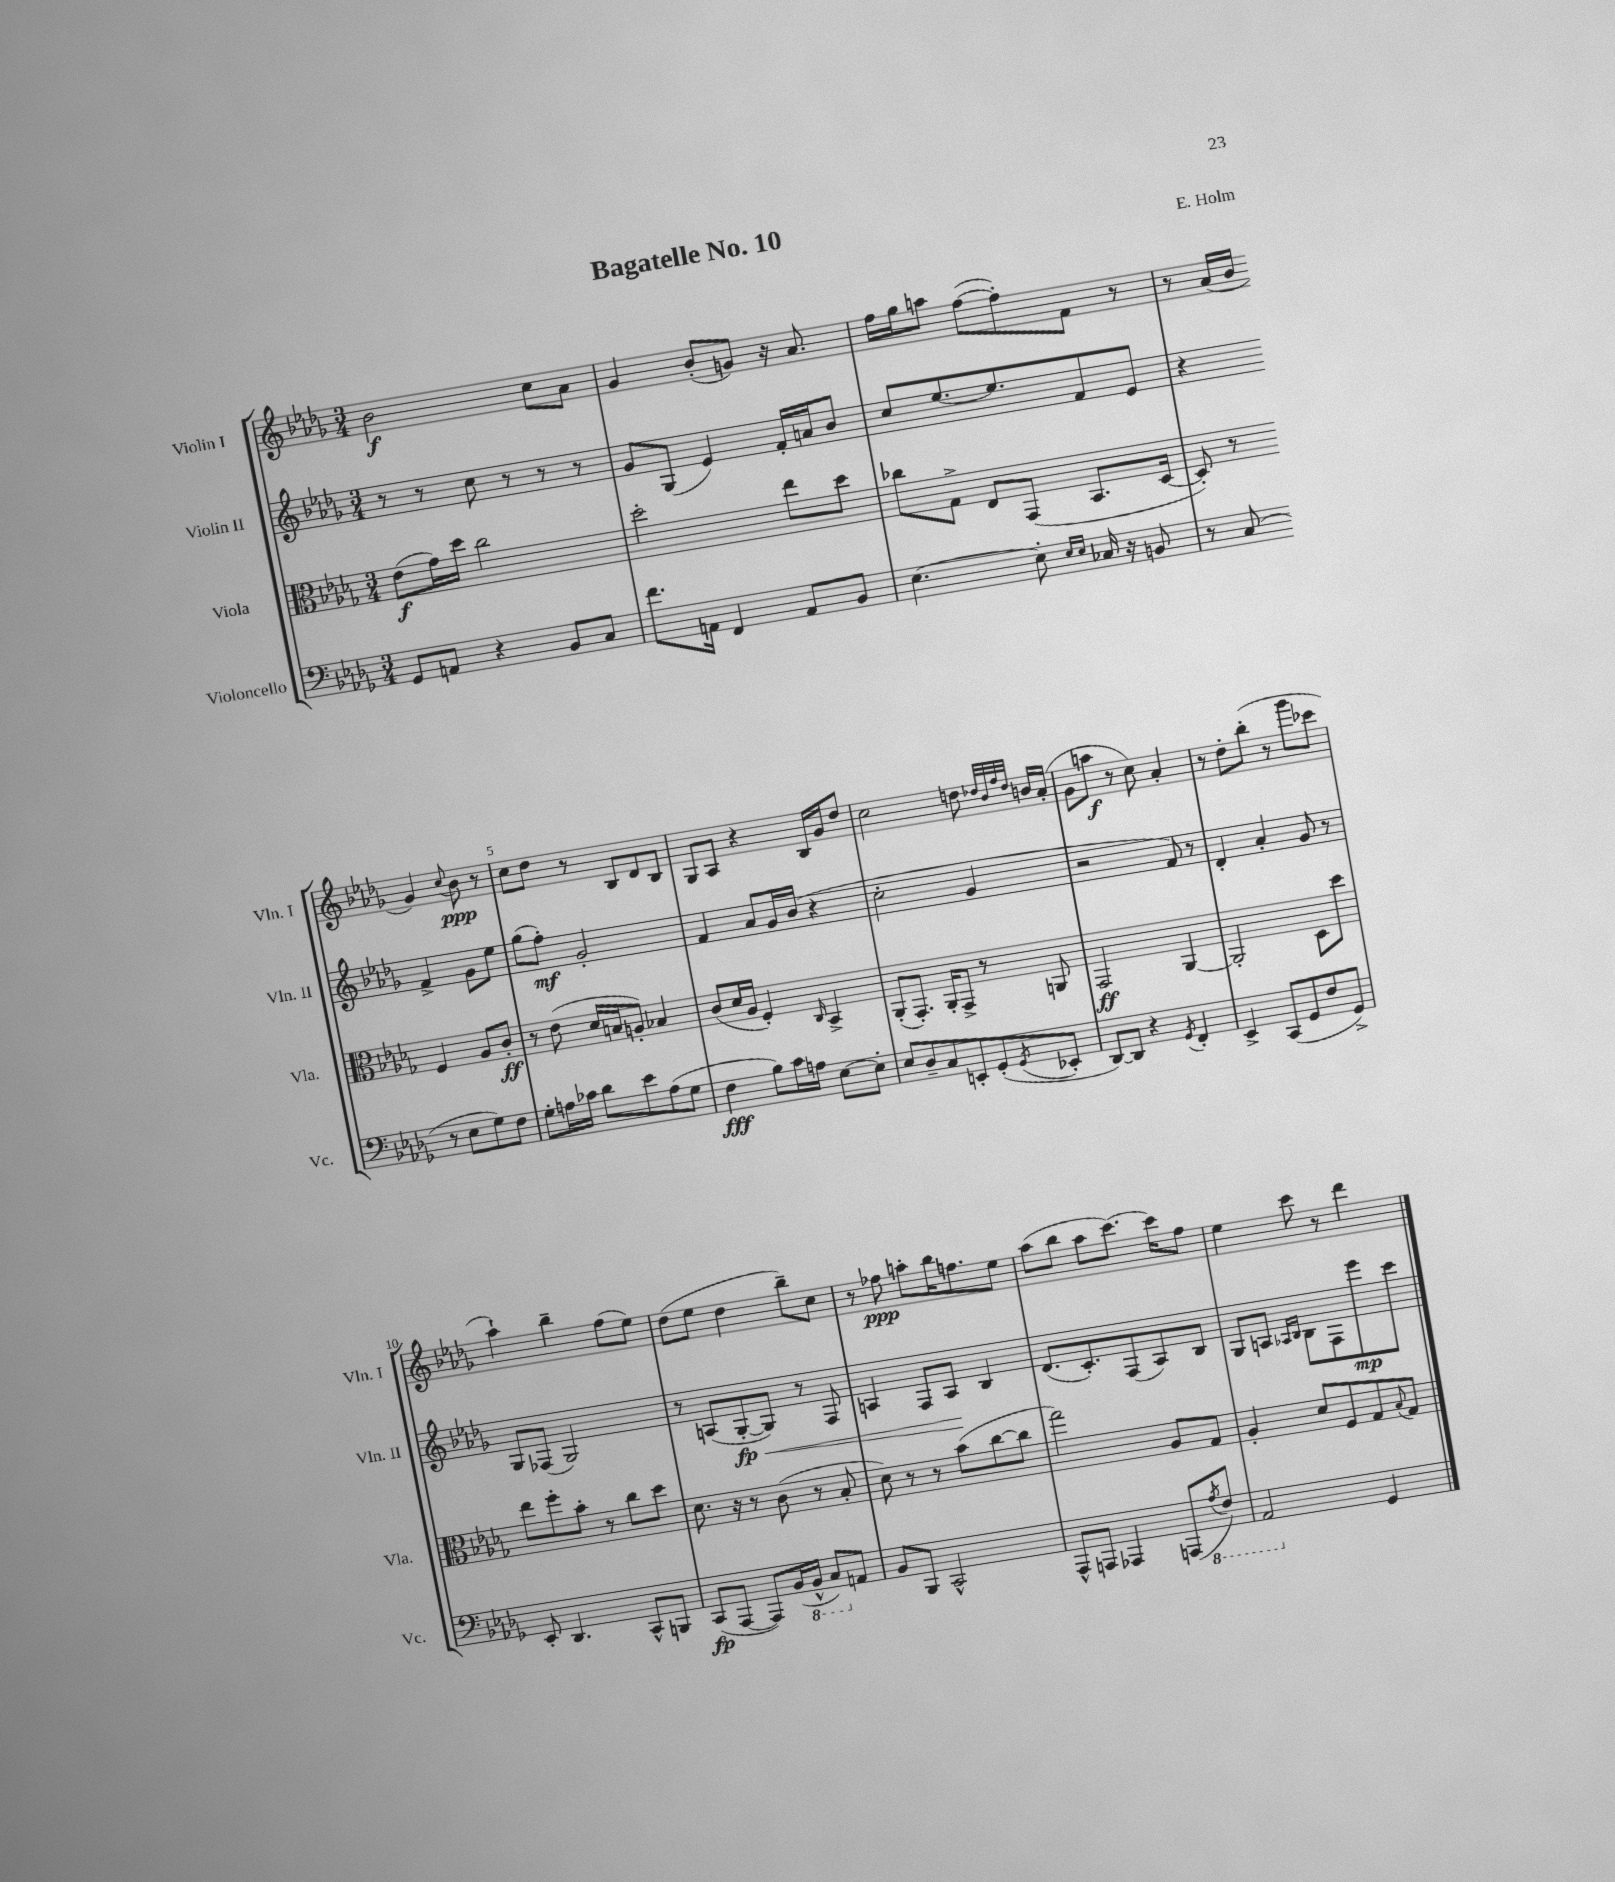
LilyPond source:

\header { title = "Bagatelle No. 10" composer = "E. Holm" }
<<
\new StaffGroup <<
\new Staff = "s0" \with { instrumentName = "Violin I" shortInstrumentName = "Vln. I" } {
    \clef treble \key des \major \numericTimeSignature \time 3/4
    bes'2\f c''8 aes'8 |
    ges'4 bes'8-.( g'8) r16 aes'8. |
    f''16 ges''16 a''8 f''8~( f''8-.) f'8 r8 |
    r8 aes'16( bes'16 ges'4) \appoggiatura { c''8 } bes'8\ppp r8 |
    c''8 des''8 r8 bes8 des'8 bes8 |
    ges8 aes8 r4 bes16 ges'16 des''8 |
    c''2 d''8 \grace { des''32 bes'32 f''32 des''32 } b'16 aes'16-.( |
    ges'8 a''8\f r8 c''8) aes'4-. |
    r8 des''8-. bes''8-.( r8 ges'''8 ces'''8 |
    aes''4-!) bes''4-- f''8( ees''8) |
    des''8( ees''8 des''4 bes''8--) c''8 |
    r8 fes''8\ppp a''8-. bes''16 f''8. ees''8 |
    aes''8( bes''8 aes''8 c'''8.~) c'''16 f''8 |
    ees''4 c'''8 r8 des'''4 \bar "|." |
}
\new Staff = "s1" \with { instrumentName = "Violin II" shortInstrumentName = "Vln. II" } {
    \clef treble \key des \major \numericTimeSignature \time 3/4
    r8 r8 c''8 r8 r8 r8 |
    ges'8 ges8( ees'4) f'16-. a'16 bes'8 |
    c''8 ees''8.~ ees''8. f'8 ees'8 |
    r4 f'4-> ges'8 ees''8 |
    ges''8( f''8-.\mf) ges'2-. |
    f'4 aes'8 ges'16 bes'16( r4 |
    c''2-. ges'4 |
    r2 f'8) r8 |
    des'4-. aes'4-. ges'8 r8 |
    ges8 fes8( ges2) |
    r8 a8( ges8~-.\fp\< ges8) r8 f8 |
    a4 f8 a8\! bes4 |
    des'8.( c'8.-.) f8( aes8) bes8 |
    ges8 a8 \grace { aes16 bes16 } bes8 f8 ees'''8\mp c'''8 \bar "|." |
}
\new Staff = "s2" \with { instrumentName = "Viola" shortInstrumentName = "Vla." } {
    \clef alto \key des \major \numericTimeSignature \time 3/4
    ees'8\f( ges'16) des''16 c''2 |
    des''2-. ees''8 des''8 |
    ces''8 ges8-> ees8 ges,8( bes,8. des16~ |
    des8-.) r8 f4 aes8 c'8-.\ff |
    r8 ees'8( des'16 b16 a8-.) bes4 |
    c'8( des'16 aes16 f4-.) \grace { c16 } bes,4-> |
    aes,8-.( ges,8.-.) aes,16-. ges,8-> r8 a,8 |
    ges,2\ff aes,4~ |
    aes,2-. des8 des''8 |
    ees''8 f''8-. bes'8-. r8 c''8 des''8 |
    des'8. r16 r8 c'8( r8 bes8-. |
    des'8) r8 r8 bes'8( c''8~ c''8 |
    ges''2) aes8 ges8 |
    aes4-. des'8 f8 ges8 \appoggiatura { bes8 } ges8 \bar "|." |
}
\new Staff = "s3" \with { instrumentName = "Violoncello" shortInstrumentName = "Vc." } {
    \clef bass \key des \major \numericTimeSignature \time 3/4
    ges,8 a,8 r4 bes,8 c8 |
    f'8. a,16 f,4 a,8 bes,8 |
    ees4.~ ees8-. \grace { ees16 ees16 } ces16 r16 b,8 |
    r8 c8( r8 ees8 ges8) f8 |
    ges8-. a16 ces'16 des'8 ees'8 a8( ges8 |
    f4\fff bes8) c'16 a16 ees8~ ees8-. |
    ees8 des8-- c8 e,8-. ges,8-.( \acciaccatura { ges,8 } ees,8-. |
    des,8~) des,8 r4 \acciaccatura { ges,8 } f,4-. |
    ees,4-> c,8( ges,8 f8 ges,8->) |
    ees,8-. des,4. c,8-^ b,,8 |
    c,8\fp( aes,,8~ aes,,8) bes,16( \ottava #-1 bes,,16-^ c,8) \ottava #0 a,8 |
    bes,8 bes,,8 c,2-^ |
    aes,,8-^ a,,8 aes,,4 a,,8( \ottava #-1 \acciaccatura { aes,8 } f,8) |
    aes,,2 \ottava #0 ges,4 \bar "|." |
}
>>
>>
\layout { \context { \Score \override BarNumber.break-visibility = ##(#f #t #t) barNumberVisibility = #(every-nth-bar-number-visible 5) } }
